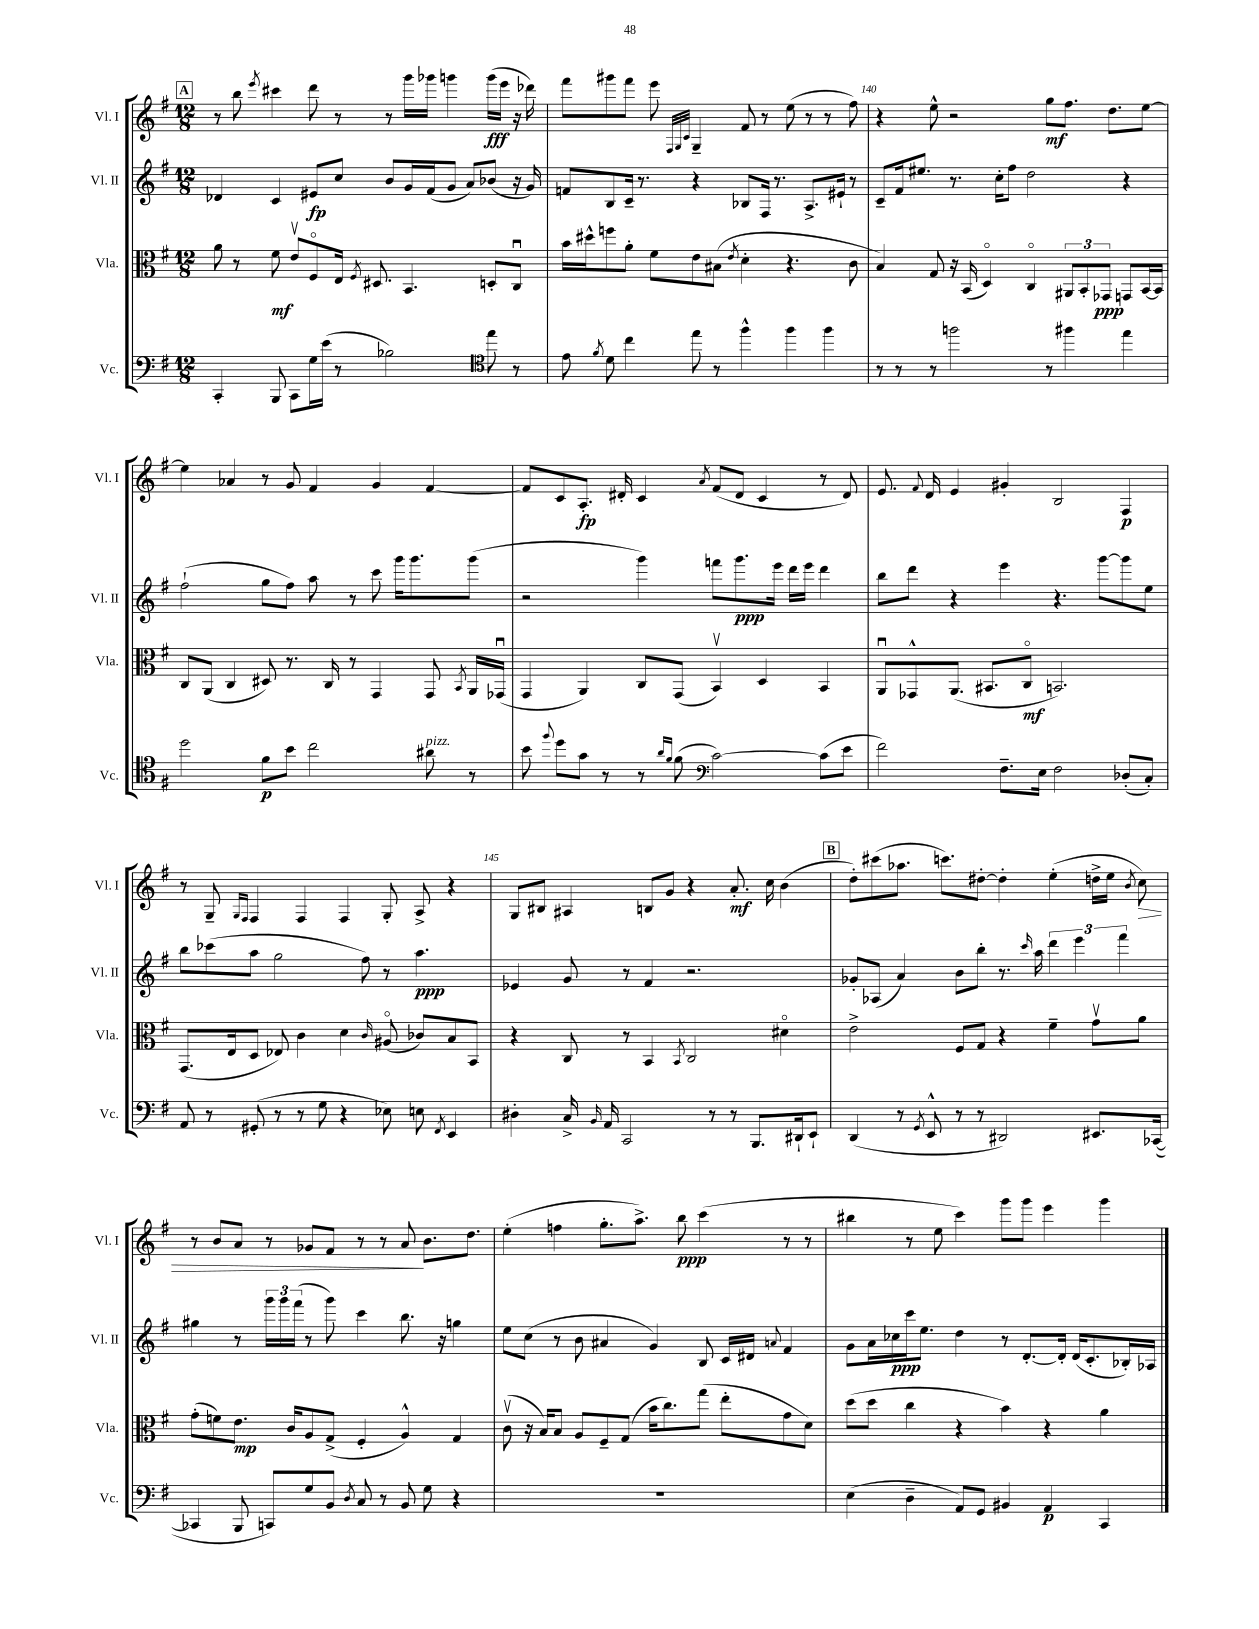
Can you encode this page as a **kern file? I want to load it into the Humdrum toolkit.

**kern	**kern	**kern	**kern
*staff4	*staff3	*staff2	*staff1
*clefF4	*clefC3	*clefG2	*clefG2
*k[f#]	*k[f#]	*k[f#]	*k[f#]
*M12/8	*M12/8	*M12/8	*M12/8
4CC'	8a	4d-	8r
.	8r	.	8bb
.	.	.	8qeee
8BBB	8f#	4c	4ccc#
8CC	8ev	.	.
16G	8F#o	8e#	8ddd
(16e	.	.	.
8r	16E	8cc	8r
.	8qF#	.	.
.	8.D#	.	.
2B-)	.	8b	8r
.	4.BB	16g	16ggg
.	.	(16f#	16ggg-
.	.	8g	4ggg
.	.	8a)	.
*clefC4	*	*	*
8ee	8D'	(8b-	(16ggg
.	.	.	16eee
8r	8Cu	16r	16r
.	.	16g)	16ddd-)
=	=	=	=
8e	16b	8f	8fff#
.	16dd#^^	.	.
8qf#	.	.	.
8d	8ff	8B	8ggg#
4cc	8a'	16c~	8fff#
.	.	8.r	.
.	8f#	.	8eee
.	.	.	32qqF#
.	.	.	32qqG
.	.	.	32qqc
8ee	8e	4r	4G~
8r	(8B#	.	.
.	8qe	.	.
4ff#^^	4d'	8B-	8f#
.	.	16F#	8r
.	.	8.r	.
4ff#	4.r	.	(8ee
.	.	8.A^	8r
4ff#	.	.	8r
.	.	16e#`	.
.	8c	8r	8ff#)
=	=	=	=
8r	4B)	8c~	4r
8r	.	16f#	.
.	.	8.ee#	.
8r	8G	.	8ee^^
2ff	16r	8.r	2r
.	(16BB	.	.
.	4Do)	.	.
.	.	16cc'	.
.	.	8ff#	.
.	4Co	2dd	.
8r	.	.	8gg
4ff#	12AA#	.	8.ff#
.	12BB'	.	.
.	12GG-	.	.
.	.	.	8.dd
4ee	8GG	4r	.
.	[16BB	.	[8ee
.	16BB]	.	.
=	=	=	=
2dd	8C	(2ff#`	4ee]
.	(8AA	.	.
.	4C	.	4a-
8f#	8D#)	8gg	8r
8b	8.r	8ff#)	8g
2cc	.	8aa	4f#
.	16C	.	.
.	8r	8r	.
.	4GG	8ccc	4g
.	.	16ggg	.
.	.	8.ggg	.
8a#	8GG	.	[4f#
.	8qBB	.	.
8r	16AA	(8ggg	.
.	(16GG-u	.	.
=	=	=	=
8b	4GG	2r	8f#]
8qqff#	.	.	.
8dd	.	.	8c
8g	4AA)	.	8.A'
8r	.	.	.
.	.	.	16d#'
8r	8C	4ggg)	4c
16qqa	.	.	.
16qqf#	.	.	.
(8f#	(8GG	.	.
*clefF4	*	*	*
.	.	.	8qa
[2c)	4BBv)	8fff	(8f#
.	.	8.ggg	8d#
.	4D	.	4c
.	.	16eee	.
.	.	16ddd	.
.	.	16eee	.
(8c]	4BB	4ddd	8r
8e	.	.	8d#)
=	=	=	=
2f#)	8AAu	8bb	8.e
.	8GG-^^	8ddd	.
.	.	.	8qqf#
.	.	.	16d
.	(8.AA	4r	4e
.	8.BB#	.	.
8.F#~	.	4eee	4g#'
.	8Co	.	.
16E	.	.	.
2F#	2.BB)	4.r	2B
.	.	[8ggg	.
(8D-'	.	8ggg]	4F#
8C')	.	8ee	.
=	=	=	=
8AA	(8.GG	8bb	8r
8r	.	(8ccc-	8G~
.	16E	.	.
.	.	.	16qqG
.	.	.	16qqF#
(8GG#'	8D	8aa	4F#
8r	8E-)	2gg	.
8r	4c	.	4F#
8G	.	.	.
4r	4d	.	4F#
.	.	8ff#)	.
.	16qqc	.	.
8E-)	(8A#o	8r	8G'
8E	8c-)	4.aa	8A^
8qFF#	.	.	.
4EE	8B	.	4r
.	8BB	.	.
=	=	=	=
4D#'	4r	4e-	8G
.	.	.	8B#
16C^	8C	8g	4A#
16qqBB	.	.	.
16AA	.	.	.
2CC	8r	8r	.
.	4BB	4f#	8B
.	.	.	8g
.	8qBB	.	.
.	2C	2.r	4r
8r	.	.	.
8r	.	.	8.a'
8.BBB	.	.	.
.	.	.	16cc
.	4d#o	.	(4b
16DD#`	.	.	.
8EE`	.	.	.
=	=	=	=
(4DD	2e^	8g-'	8dd')
.	.	(8A-	(8ccc#
8r	.	4a)	8.aa-
8qGG	.	.	.
8EE^^	.	.	.
.	.	.	8.ccc)
8r	8F#	8b	.
8r	8G	8bb'	[8dd#'
2DD#)	4r	8.r	4dd#']
.	.	16qqccc	.
.	.	16aa	.
.	4f#~	6ddd	(4ee'
.	.	6eee	.
8.EE#	8gv	.	16dd^
.	.	.	16ee
.	.	6fff#	.
.	.	.	8qb
.	8a	.	8cc)
([16CC-	.	.	.
=	=	=	=
4CC-]	(8g'	4gg#	8r
.	8f)	.	8b
8BBB	8.e	8r	8a
8CC)	.	24ggg	8r
.	.	24ggg	.
.	16c	.	.
.	.	(24fff#	.
8G	8A	8r	8g-
8BB	(8G^	8ggg)	8f#
8qD	.	.	.
8C	4F#'	4ccc	8r
8r	.	.	8r
8BB	4A^^)	8.bb	8a
8G	.	.	8.b
.	.	16r	.
4r	4G	4gg	.
.	.	.	8.dd
=	=	=	=
1.r	(8cv	8ee	(4ee'
.	16r	(8cc	.
.	16B)	.	.
.	8B	8r	4ff
.	8A	8b	.
.	8F#~	4a#	8.gg'
.	(8G	.	.
.	.	.	8.aa^)
.	16b	4g)	.
.	8.cc)	.	.
.	.	.	8bb
.	(8gg	8B	(4ccc
.	8ee'	16c	.
.	.	16d#	.
.	.	8qqa	.
.	8g	4f#	8r
.	8d)	.	8r
=	=	=	=
(4E	(8dd	8g	4bb#
.	8dd	16a	.
.	.	16cc-	.
4D~	4cc	16ccc	8r
.	.	8.ee	.
.	.	.	8ee
8AA)	4r	4dd	4ccc)
8GG	.	.	.
4BB#	4b)	8r	8ggg
.	.	[8.d'	8ggg
4AA	4r	.	4eee
.	.	16d']	.
.	.	(16d	.
.	.	8.c'	.
4CC	4a	.	4ggg
.	.	16B-')	.
.	.	16A-	.
==	==	==	==
*-	*-	*-	*-
